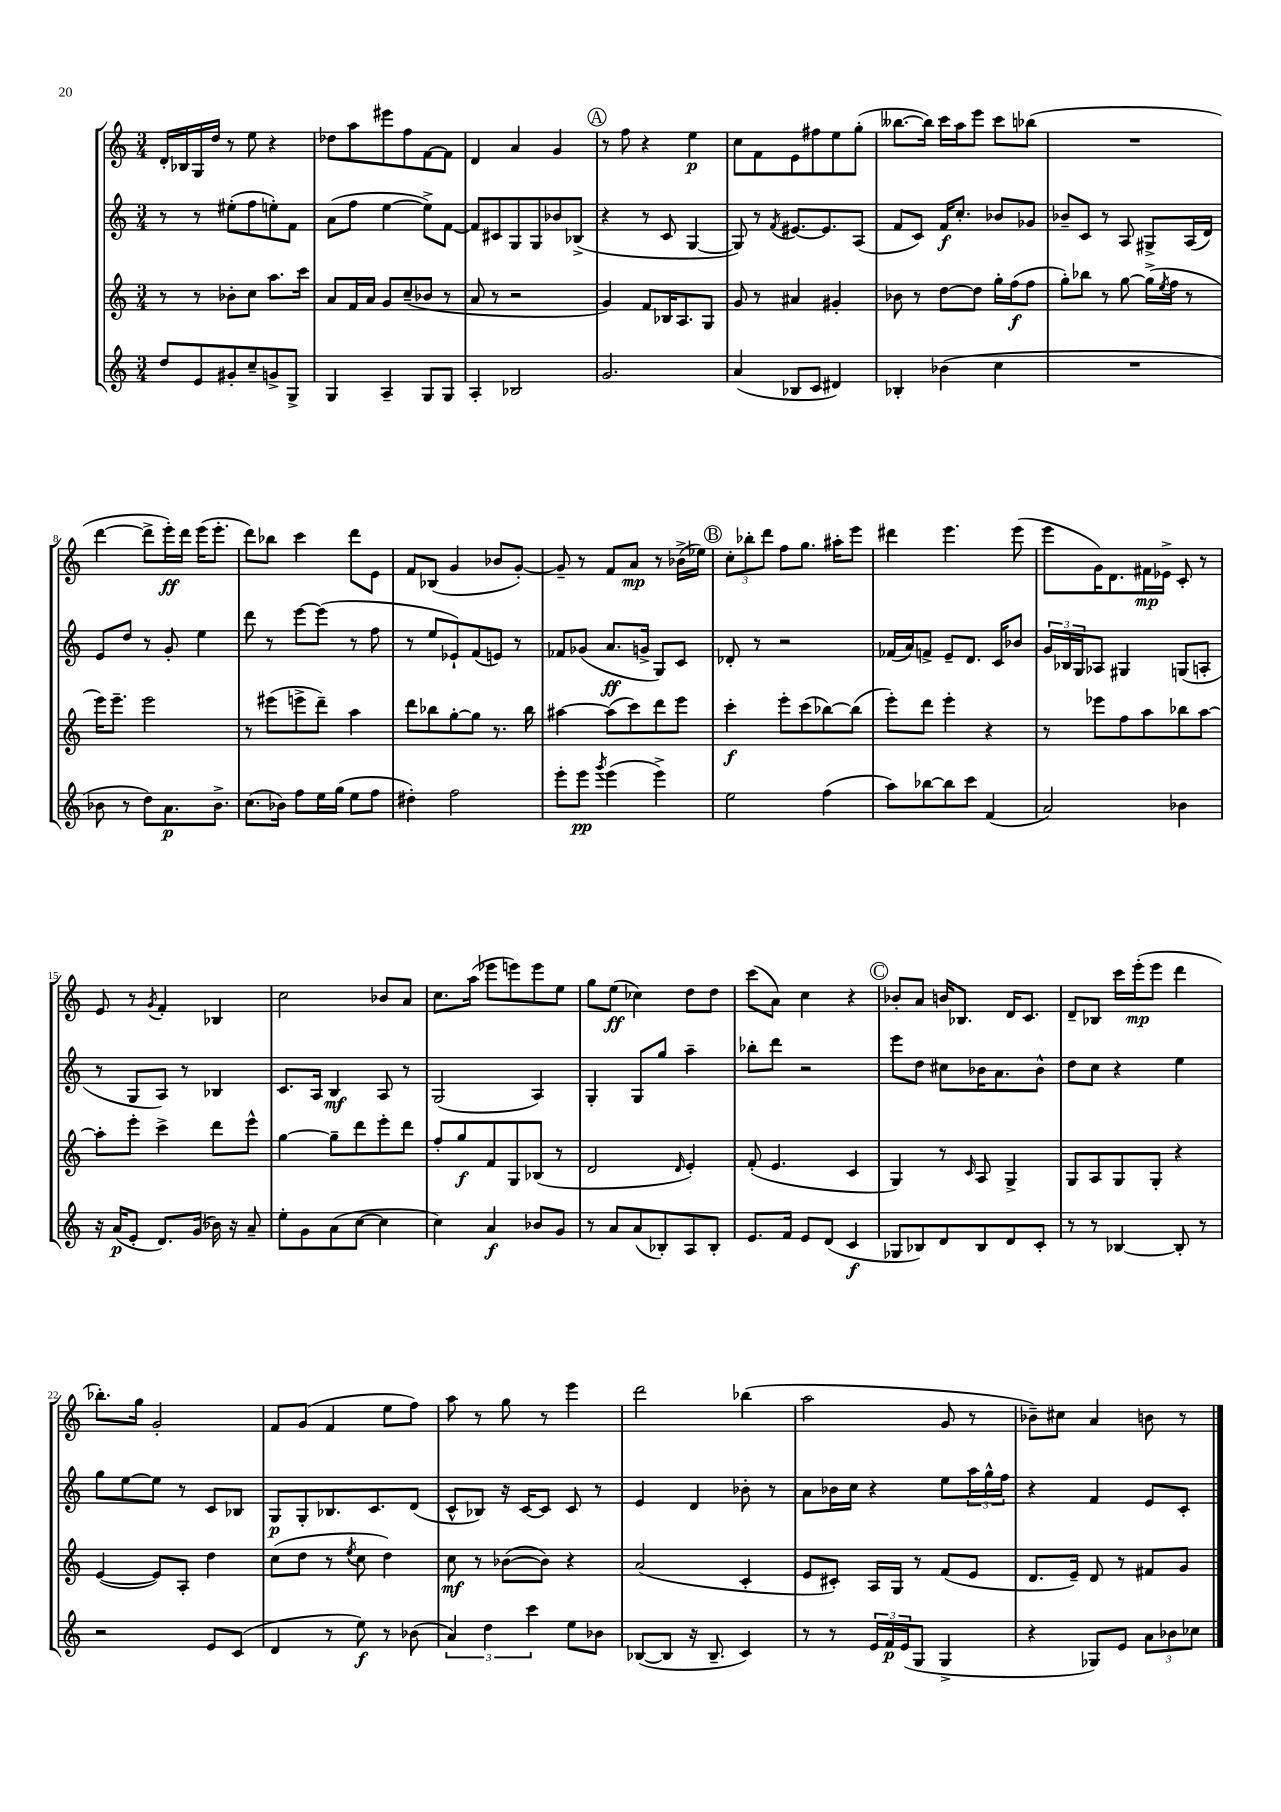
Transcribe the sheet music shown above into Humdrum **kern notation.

**kern	**dynam	**kern	**dynam	**kern	**dynam	**kern	**dynam
*part4	*part4	*part3	*part3	*part2	*part2	*part1	*part1
*staff4	*staff4	*staff3	*staff3	*staff2	*staff2	*staff1	*staff1
*clefG2	*	*clefG2	*	*clefG2	*	*clefG2	*
*k[]	*	*k[]	*	*k[]	*	*k[]	*
*M3/4	*	*M3/4	*	*M3/4	*	*M3/4	*
=1	=1	=1	=1	=1	=1	=1	=1
8dd/L	.	8r	.	8r	.	16d'/LL	.
.	.	.	.	.	.	16B-X/	.
8e/	.	8r	.	8r	.	16G/	.
.	.	.	.	.	.	16dd/JJ	.
8g#X'/	.	8b-X'\L	.	(8ee#X'\L	.	8r	.
8cc~/	.	8cc\J	.	8ff\	.	8ee\	.
8gn^/	.	8.aa\L	.	8een'\)	.	4r	.
8G^/J	.	.	.	8f\J	.	.	.
.	.	16ccc\Jk	.	.	.	.	.
=2	=2	=2	=2	=2	=2	=2	=2
4G/	.	8a/L	.	(8a\L	.	8dd-X\L	.
.	.	16f/L	.	8ff\J	.	8aa\	.
.	.	16a/JJ	.	.	.	.	.
4A~/	.	8g/L	.	[4ee\	.	8eee#X\	.
.	.	(8cc~/	.	.	.	8ff\	.
8G/L	.	8b-X/J	.	8ee^\L])	.	[8f\	.
8G/J	.	8r	.	[8f\J	.	8f\J]	.
=3	=3	=3	=3	=3	=3	=3	=3
4A'/	.	8a/	.	8f/L]	.	4d/	.
.	.	8r	.	8c#X/	.	.	.
2B-X/	.	2r	.	8G/	.	4a/	.
.	.	.	.	8G/	.	.	.
.	.	.	.	8b-X/	.	4g/	.
.	.	.	.	(8B-X^/J	.	.	.
!!LO:REH:place=s1:t=A
=4	=4	=4	=4	=4	=4	=4	=4
2.g/	.	4g/)	.	4r	.	8r	.
.	.	.	.	.	.	8ff\	.
.	.	8f/L	.	8r	.	4r	.
.	.	16B-X/K	.	8c/	.	.	.
.	.	8.A/	.	.	.	.	.
.	.	.	.	[4G/	.	4ee\	p
.	.	8G/J	.	.	.	.	.
=5	=5	=5	=5	=5	=5	=5	=5
(4a/	.	8g/	.	8G/])	.	8cc\L	.
.	.	8r	.	8r	.	8f\	.
.	.	.	.	8qf/	.	.	.
8B-X/L	.	4a#X/	.	[8.e#X/L	.	8e\	.
8c/J	.	.	.	.	.	8ff#X\	.
.	.	.	.	8.e#/]	.	.	.
4d#X/)	.	4g#X'/	.	.	.	8ee\	.
.	.	.	.	(8A/J	.	(8gg'\J	.
=6	=6	=6	=6	=6	=6	=6	=6
4B-X'/	.	8b-X\	.	8f/L	.	[8.bb--X\L	.
.	.	8r	.	8c/J)	.	.	.
.	.	.	.	.	.	16bb--\Jk])	.
(4b-X\	.	[8dd\L	.	16f/KL	f	16ccc\LL	.
.	.	.	.	8.cc'/J	.	16aa\J	.
.	.	8dd\J]	.	.	.	8eee\J	.
4cc\	.	16gg'\LL	.	8b-X/L	.	8ccc\L	.
.	.	(16ff\J	f	.	.	.	.
.	.	8ff\J	.	8g-X/J	.	(8bb-X\J	.
=7	=7	=7	=7	=7	=7	=7	=7
2.r	.	8gg'\L)	.	8b-X~/L	.	2.r	.
.	.	8bb-X\J	.	8c/J	.	.	.
.	.	8r	.	8r	.	.	.
.	.	[8gg\	.	8A/	.	.	.
.	.	(16gg^\LL]	.	8G#X^/L	.	.	.
.	.	8qee/	.	.	.	.	.
.	.	16ff\JJ	.	.	.	.	.
.	.	8r	.	(16A/L	.	.	.
.	.	.	.	16d/JJ)	.	.	.
!!LO:LB:g=z
=8	=8	=8	=8	=8	=8	=8	=8
8b-X\	.	16eee\KL)	.	8e/L	.	[4ddd\	.
.	.	8.eee~\J	.	.	.	.	.
8r	.	.	.	8dd/J	.	.	.
8dd\L)	.	2eee\	.	8r	.	8ddd^\L]	.
8.a\	p	.	.	8g'/	.	16eee'\L)	ff
.	.	.	.	.	.	16ddd\JJ	.
.	.	.	.	4ee\	.	(16eee\KL	.
8.b-^\J	.	.	.	.	.	8.eee'\J	.
=9	=9	=9	=9	=9	=9	=9	=9
(8.cc\L	.	8r	.	8ddd\	.	8ddd\L)	.
.	.	(8eee#X\L	.	8r	.	8bb-X\J	.
16b-X\Jk)	.	.	.	.	.	.	.
8ff\L	.	8eeen^\	.	[8eee\L	.	4ccc\	.
16ee\L	.	8ddd~\J)	.	(8eee\J]	.	.	.
(16gg\JJ	.	.	.	.	.	.	.
8ee\L	.	4aa\	.	8r	.	8ddd\L	.
8ff\J	.	.	.	8ff\	.	8e\J	.
=10	=10	=10	=10	=10	=10	=10	=10
4dd#X'\)	.	8ddd\L	.	8r	.	8f/L	.
.	.	8bb-X\	.	8ee/L	.	(8B-X/J	.
2ff\	.	[8gg'\	.	8e-X`/)	.	4g/	.
.	.	8gg\J]	.	(8f/	.	.	.
.	.	8.r	.	8en/J)	.	8b-X/L	.
.	.	.	.	8r	.	[8g'/J)	.
.	.	16bb-\	.	.	.	.	.
=11	=11	=11	=11	=11	=11	=11	=11
8eee'\L	.	[4aa#X\	.	8f-X/L	.	8g~/]	.
8eee\J	pp	.	.	(8g-X/J	.	8r	.
8qggg/	.	.	.	.	.	.	.
(4eee\	.	(8aa#\L]	.	8.a/L	ff	8f/L	.
.	.	8ccc\)	.	.	.	8a/J	mp
.	.	.	.	16gn^/Jk	.	.	.
4eee^\)	.	8ddd\	.	8G/L)	.	8r	.
.	.	8eee\J	.	8c/J	.	(16b-X^\LL	.
.	.	.	.	.	.	16ee-X\JJ)	.
!!LO:REH:place=s1:t=B
=12	=12	=12	=12	=12	=12	=12	=12
2ee\	.	4ccc'\	f	8d-X'/	.	12cc'\L	.
.	.	.	.	.	.	12bb-X'\	.
.	.	.	.	8r	.	.	.
.	.	.	.	.	.	12ddd\J	.
.	.	8eee'\L	.	2r	.	8ff\L	.
.	.	(8ccc\	.	.	.	8.gg\J	.
(4ff\	.	[8bb-X\)	.	.	.	.	.
.	.	.	.	.	.	16aa#X'\KL	.
.	.	(8bb-\J]	.	.	.	8eee\J	.
=13	=13	=13	=13	=13	=13	=13	=13
8aa\L)	.	8eee'\L)	.	(16f-X/LL	.	4ddd#X\	.
.	.	.	.	16a/J)	.	.	.
[8bb-X\	.	8ddd\J	.	8fn^/J	.	.	.
8bb-\]	.	4eee'\	.	8e~/L	.	4.eee\	.
8ccc\J	.	.	.	8.d/J	.	.	.
(4f/	.	4r	.	.	.	.	.
.	.	.	.	16c/KL	.	.	.
.	.	.	.	8b-X/J	.	(8eee\	.
=14	=14	=14	=14	=14	=14	=14	=14
2a/)	.	8r	.	24g/LL	.	8eee\L	.
.	.	.	.	24B-X/	.	.	.
.	.	.	.	24G/J	.	.	.
.	.	8eee-X\L	.	8A-X/J	.	16g\K)	.
.	.	.	.	.	.	8.d\	.
.	.	8ff\	.	4G#X/	.	.	.
.	.	8aa\	.	.	.	16f#X\L	mp
.	.	.	.	.	.	16e-X^\JJ	.
4b-X\	.	8bb-X\	.	(8Gn/L	.	8c'/	.
.	.	[8aa\J	.	8An'/J	.	8r	.
!!LO:LB:g=z
=15	=15	=15	=15	=15	=15	=15	=15
16r	.	8aa'\L]	.	8r	.	8e/	.
(16a/KL	p	.	.	.	.	.	.
8e'/J	.	8eee'\J	.	8G/L	.	8r	.
.	.	.	.	.	.	8qg/	.
8.d/L)	.	4ccc^\	.	8A/J)	.	4f'/	.
.	.	.	.	8r	.	.	.
(16g/Jk	.	.	.	.	.	.	.
16b-X\)	.	8ddd\L	.	4B-X/	.	4B-X/	.
16r	.	.	.	.	.	.	.
8a~/	.	8eee^^\J	.	.	.	.	.
=16	=16	=16	=16	=16	=16	=16	=16
8ee'\L	.	[4gg\	.	8.c/L	.	2cc\	.
8g\	.	.	.	.	.	.	.
.	.	.	.	16A/Jk	.	.	.
(8a\	.	8gg~\L]	.	4B/	mf	.	.
[8cc\J	.	8ddd\	.	.	.	.	.
4cc\]	.	8eee'\	.	8A/	.	8b-X/L	.
.	.	8ddd\J	.	8r	.	8a/J	.
=17	=17	=17	=17	=17	=17	=17	=17
4cc\)	.	8ff'/L	.	(2G/	.	8.cc\L	.
.	.	8gg/	f	.	.	.	.
.	.	.	.	.	.	(16aa\Jk	.
4a/	f	8f/	.	.	.	8eee-X\L	.
.	.	8G/	.	.	.	8eeen\)	.
8b-X/L	.	(8B-X/J	.	4A/)	.	8eee\	.
8g/J	.	8r	.	.	.	8ee\J	.
=18	=18	=18	=18	=18	=18	=18	=18
8r	.	2d/	.	4G'/	.	8gg\L	.
8a/L	.	.	.	.	.	(8ee\J	ff
(8a/	.	.	.	8G/L	.	4cc-X\)	.
8B-X'/)	.	.	.	8gg/J	.	.	.
.	.	16qqd/	.	.	.	.	.
8A/	.	4e'/)	.	4aa~\	.	8dd\L	.
8B-'/J	.	.	.	.	.	8dd\J	.
=19	=19	=19	=19	=19	=19	=19	=19
8.e/L	.	(8f'/	.	8bb-X'\L	.	(8ccc\L	.
.	.	4.e/	.	8ddd\J	.	8a\J)	.
16f/Jk	.	.	.	.	.	.	.
8e/L	.	.	.	2r	.	4cc\	.
(8d/J	.	.	.	.	.	.	.
4c/	f	4c/	.	.	.	4r	.
!!LO:REH:place=s1:t=C
=20	=20	=20	=20	=20	=20	=20	=20
8G-X/L	.	4G/)	.	8eee\L	.	8b-X'/L	.
8B-X/)	.	.	.	8dd\J	.	8a/J	.
8d/	.	8r	.	8cc#X\L	.	16bn/KL	.
.	.	.	.	.	.	8.B-X/J	.
.	.	16qqc/	.	.	.	.	.
8B-/	.	8A/	.	16b-X\K	.	.	.
.	.	.	.	8.a\	.	.	.
8d/	.	4G^/	.	.	.	16d/KL	.
.	.	.	.	.	.	8.c/J	.
8c'/J	.	.	.	8b-^^\J	.	.	.
=21	=21	=21	=21	=21	=21	=21	=21
8r	.	8G/L	.	8dd\L	.	8d~/L	.
8r	.	8A/	.	8cc\J	.	8B-X/J	.
[4B-X/	.	8G/	.	4r	.	16ccc\LL	.
.	.	.	.	.	.	(16eee'\J	mp
.	.	8G'/J	.	.	.	8eee\J	.
8B-'/]	.	4r	.	4ee\	.	4ddd\	.
8r	.	.	.	.	.	.	.
!!LO:LB:g=z
=22	=22	=22	=22	=22	=22	=22	=22
2r	.	([4e/	.	8gg\L	.	8.bb-X'\L)	.
.	.	.	.	[8ee\	.	.	.
.	.	.	.	.	.	16gg\Jk	.
.	.	8e/L])	.	8ee\J]	.	2g'/	.
.	.	8A'/J	.	8r	.	.	.
8e/L	.	4dd\	.	8c/L	.	.	.
(8c/J	.	.	.	8B-X/J	.	.	.
=23	=23	=23	=23	=23	=23	=23	=23
4d/	.	(8cc\L	.	8G/L	p	8f/L	.
.	.	8dd\J	.	8G'/	.	(8g/J	.
8r	.	8r	.	8.B-X/	.	4f/	.
.	.	8qee/	.	.	.	.	.
8ee\)	f	8cc\	.	.	.	.	.
.	.	.	.	8.c/	.	.	.
8r	.	4dd\)	.	.	.	8ee\L	.
(8b-X\	.	.	.	(8d/J	.	8ff\J)	.
=24	=24	=24	=24	=24	=24	=24	=24
6a/)	.	8cc\	mf	8c^^/L	.	8aa\	.
.	.	8r	.	8B-X/J)	.	8r	.
6dd\	.	.	.	.	.	.	.
.	.	([8b-X\L	.	16r	.	8gg\	.
.	.	.	.	[16c/KL	.	.	.
6ccc\	.	.	.	.	.	.	.
.	.	8b-\J])	.	8c/J]	.	8r	.
8ee\L	.	4r	.	8c/	.	4eee\	.
8b-X\J	.	.	.	8r	.	.	.
=25	=25	=25	=25	=25	=25	=25	=25
([8B-X/L	.	(2a/	.	4e/	.	2ddd\	.
8B-/J]	.	.	.	.	.	.	.
16r	.	.	.	4d/	.	.	.
8.B-~/	.	.	.	.	.	.	.
4c/)	.	4c'/	.	8b-X'\	.	(4bb-X\	.
.	.	.	.	8r	.	.	.
=26	=26	=26	=26	=26	=26	=26	=26
8r	.	8e/L	.	8a\L	.	2aa\	.
8r	.	8c#X'/J)	.	16b-X\L	.	.	.
.	.	.	.	16cc\JJ	.	.	.
24e/LL	.	16A/LL	.	4r	.	.	.
24f/	p	.	.	.	.	.	.
.	.	16G/JJ	.	.	.	.	.
(24e/J	.	.	.	.	.	.	.
8G/J	.	8r	.	.	.	.	.
4G^/	.	(8f/L	.	8ee\L	.	8g/	.
.	.	8e/J	.	24aa\L	.	8r	.
.	.	.	.	24gg^^\	.	.	.
.	.	.	.	24ff\JJ	.	.	.
=27	=27	=27	=27	=27	=27	=27	=27
4r	.	8.d/L	.	4r	.	8b-X~\L)	.
.	.	.	.	.	.	8cc#X\J	.
.	.	16e~/Jk)	.	.	.	.	.
8G-X/L)	.	8d/	.	4f/	.	4a/	.
8e/J	.	8r	.	.	.	.	.
12a\L	.	8f#X/L	.	8e/L	.	8bn\	.
12b-X\	.	.	.	.	.	.	.
.	.	8g/J	.	8c'/J	.	8r	.
12cc-X\J	.	.	.	.	.	.	.
==	==	==	==	==	==	==	==
*-	*-	*-	*-	*-	*-	*-	*-
